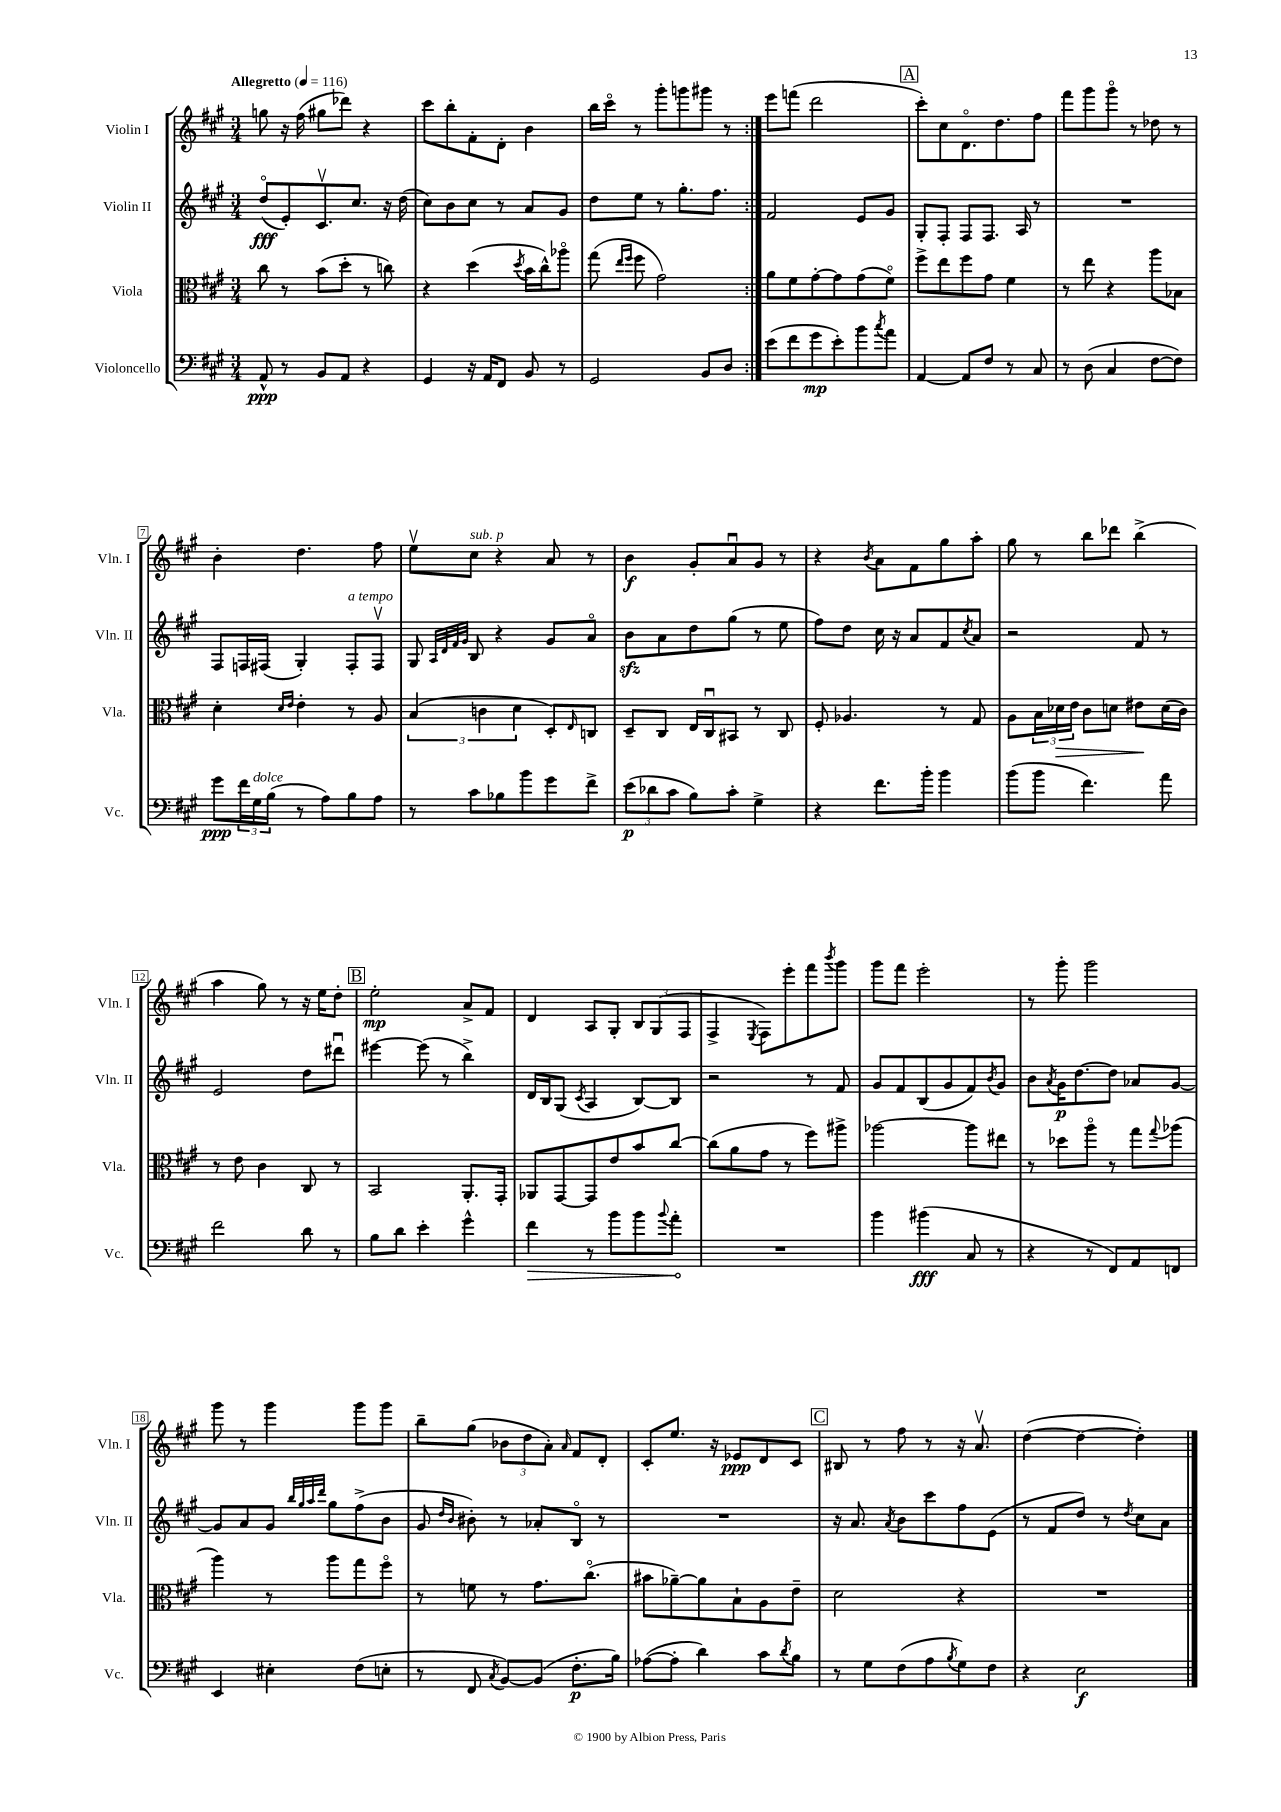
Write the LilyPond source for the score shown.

<<
\new StaffGroup <<
\new Staff = "s0" \with { instrumentName = "Violin I" shortInstrumentName = "Vln. I" } {
    \clef treble \key a \major \numericTimeSignature \time 3/4 \tempo "Allegretto" 4 = 116
    \repeat volta 2 { g''8 r16 fis''16( gis''8 des'''8) r4 |
    cis'''8 b''8-. fis'8-. d'8-. b'4 |
    b''16 cis'''16\flageolet r8 gis'''8-. g'''8 gis'''8 r8 | }
    e'''8 f'''8( d'''2 |
    \mark \markup { \box "A" } cis'''8-.) cis''8 d'8.\flageolet d''8. fis''8 |
    fis'''8 gis'''8 gis'''8\flageolet r8 des''8 r8 |
    b'4-. d''4. fis''8 |
    e''8\upbow cis''8^\markup { \italic "sub. p" } r4 a'8 r8 |
    b'4\f gis'8-. a'8\downbow gis'8 r8 |
    r4 \acciaccatura { b'8 } a'8 fis'8 gis''8 a''8-. |
    gis''8 r8 b''8 des'''8 b''4->( |
    a''4 gis''8) r8 r16 e''16 d''8-. |
    \mark \markup { \box "B" } e''2-.\mp a'8-> fis'8 |
    d'4 a8 gis8-. \tuplet 3/2 { b8 gis8( fis8 } |
    fis4-> \acciaccatura { e8 } fis8) e'''8-. fis'''8 \acciaccatura { b'''8 } gis'''8 |
    gis'''8 fis'''8 e'''2-. |
    r8 gis'''8-. gis'''2 |
    gis'''8 r8 gis'''4 gis'''8 gis'''8 |
    b''8-- gis''8( \tuplet 3/2 { bes'8 d''8 a'8-.) } \grace { a'16 } fis'8 d'8-. |
    cis'8-. e''8. r16 ees'8\ppp d'8 cis'8 |
    \mark \markup { \box "C" } bis8 r8 fis''8 r8 r16 a'8.\upbow |
    d''4~( d''4~ d''4-.) \bar "|." |
}
\new Staff = "s1" \with { instrumentName = "Violin II" shortInstrumentName = "Vln. II" } {
    \clef treble \key a \major \numericTimeSignature \time 3/4
    \repeat volta 2 { d''8\flageolet\fff( e'8-.) cis'8.\upbow cis''8. r16 d''16( |
    cis''8) b'8 cis''8 r8 a'8 gis'8 |
    d''8 e''8 r8 gis''8.-. fis''8. | }
    fis'2 e'8 gis'8 |
    \mark \markup { \box "A" } gis8-. fis8-. fis8 fis8. a16 r8 |
    R2. |
    fis8 f16 fis16( gis4-.) fis8-.^\markup { \italic "a tempo" } fis8\upbow |
    gis8 \grace { a32 d'32 fis'32 gis'32 } b8 r4 gis'8 a'8\flageolet |
    b'8\sfz a'8 d''8 gis''8( r8 e''8 |
    fis''8) d''8 cis''16 r16 a'8 fis'8 \acciaccatura { cis''8 } a'8 |
    r2 fis'8 r8 |
    e'2 d''8 dis'''8\downbow |
    \mark \markup { \box "B" } eis'''4~ eis'''8( r8 b''4->) |
    d'16 b16 gis8( \acciaccatura { cis'8 } a4 b8~) b8 |
    r2 r8 fis'8 |
    gis'8 fis'8 b8( gis'8 fis'8) \acciaccatura { b'8 } gis'8 |
    b'8 \acciaccatura { a'8 } gis'16\p d''8.~ d''8 aes'8 gis'8~ |
    gis'8 a'8 gis'8 \grace { b''32 gis''32 a''32 d'''32 } gis''8 fis''8->( b'8 |
    gis'8 \grace { d''16 b'16 } bis'8-.) r8 aes'8-. b8\flageolet r8 |
    R2. |
    \mark \markup { \box "C" } r16 a'8. \acciaccatura { a'8 } b'8 cis'''8 fis''8 e'8( |
    r8 fis'8 d''8) r8 \acciaccatura { d''8 } cis''8 a'8 \bar "|." |
}
\new Staff = "s2" \with { instrumentName = "Viola" shortInstrumentName = "Vla." } {
    \clef alto \key a \major \numericTimeSignature \time 3/4
    \repeat volta 2 { cis''8 r8 b'8( d''8-. r8 c''8) |
    r4 d''4( \acciaccatura { d''8 } b'16 cis''16-^) aes''8\flageolet |
    gis''8( \grace { e''16 fis''16 } fis''8 gis'2) | }
    a'8 fis'8 gis'8~-. gis'8 gis'8( fis'8\flageolet) |
    \mark \markup { \box "A" } fis''8-> e''8 fis''8 gis'8 fis'4 |
    r8 e''8 r4 a''8 bes8 |
    d'4-. \grace { d'16 e'16 } e'4-. r8 a8 |
    \tuplet 3/2 { b4( c'4 d'4 } d8-.) \grace { e16 } c8 |
    d8-- cis8 e16 cis16\downbow bis,8 r8 cis8 |
    fis8-. aes4. r8 gis8 |
    a8 \tuplet 3/2 { b16 des'16\> e'16 } cis'8 d'8 eis'8\! d'16( cis'16) |
    r8 e'8 cis'4 cis8 r8 |
    \mark \markup { \box "B" } b,2 a,8.-. gis,16-. |
    aes,8 gis,8~ gis,8 e'8 b'8 cis''8~ |
    cis''8( a'8 gis'8 r8 fis''8) ais''8-> |
    aes''2~ aes''8 eis''8 |
    r8 des''8 a''8\flageolet r8 gis''8 \appoggiatura { gis''8 } aes''8( |
    a''4) r8 a''8 gis''8 fis''8\flageolet |
    r8 f'8 r8 gis'8. cis''8.\flageolet( |
    bis'8 aes'8~--) aes'8 b8-! a8 e'8-- |
    \mark \markup { \box "C" } d'2 r4 |
    R2. \bar "|." |
}
\new Staff = "s3" \with { instrumentName = "Violoncello" shortInstrumentName = "Vc." } {
    \clef bass \key a \major \numericTimeSignature \time 3/4
    \repeat volta 2 { a,8-^\ppp r8 b,8 a,8 r4 |
    gis,4 r16 a,16 fis,8 b,8 r8 |
    gis,2 b,8 d8 | }
    e'8( fis'8 gis'8\mp e'8-.) b'8 \acciaccatura { cis''8 } a'8 |
    \mark \markup { \box "A" } a,4~ a,8 fis8 r8 cis8 |
    r8 d8( cis4 fis8~ fis8) |
    gis'8\ppp \tuplet 3/2 { fis'16 gis16^\markup { \italic "dolce" } b16( } r8 a8) b8 a8 |
    r8 cis'8 bes8 b'8 gis'8 fis'8-> |
    \tuplet 3/2 { e'8\p( des'8 cis'8 } b8) cis'8-. gis4-> |
    r4 fis'8. b'16-. b'4 |
    b'8( b'8 fis'4.) a'8 |
    fis'2 d'8 r8 |
    \mark \markup { \box "B" } b8 d'8 e'4-. gis'4-^ |
    \once \override Hairpin.circled-tip = ##t fis'4\> r8 b'8 b'8 \appoggiatura { b'8 } a'8-.\! |
    R2. |
    b'4 bis'4\fff( cis8 r8 |
    r4 r8 fis,8) a,8 f,8 |
    e,4 eis4-. fis8( e8-. |
    r8 fis,8 \acciaccatura { cis8 } b,8~) b,8( fis8.-.\p b16) |
    aes8~( aes8-. d'4) cis'8 \acciaccatura { d'8 } b8 |
    \mark \markup { \box "C" } r8 gis8 fis8( a8 \acciaccatura { b8 } gis8) fis8 |
    r4 e2\f \bar "|." |
}
>>
>>
\layout { \context { \Score \override BarNumber.stencil = #(make-stencil-boxer 0.1 0.3 ly:text-interface::print) } }
